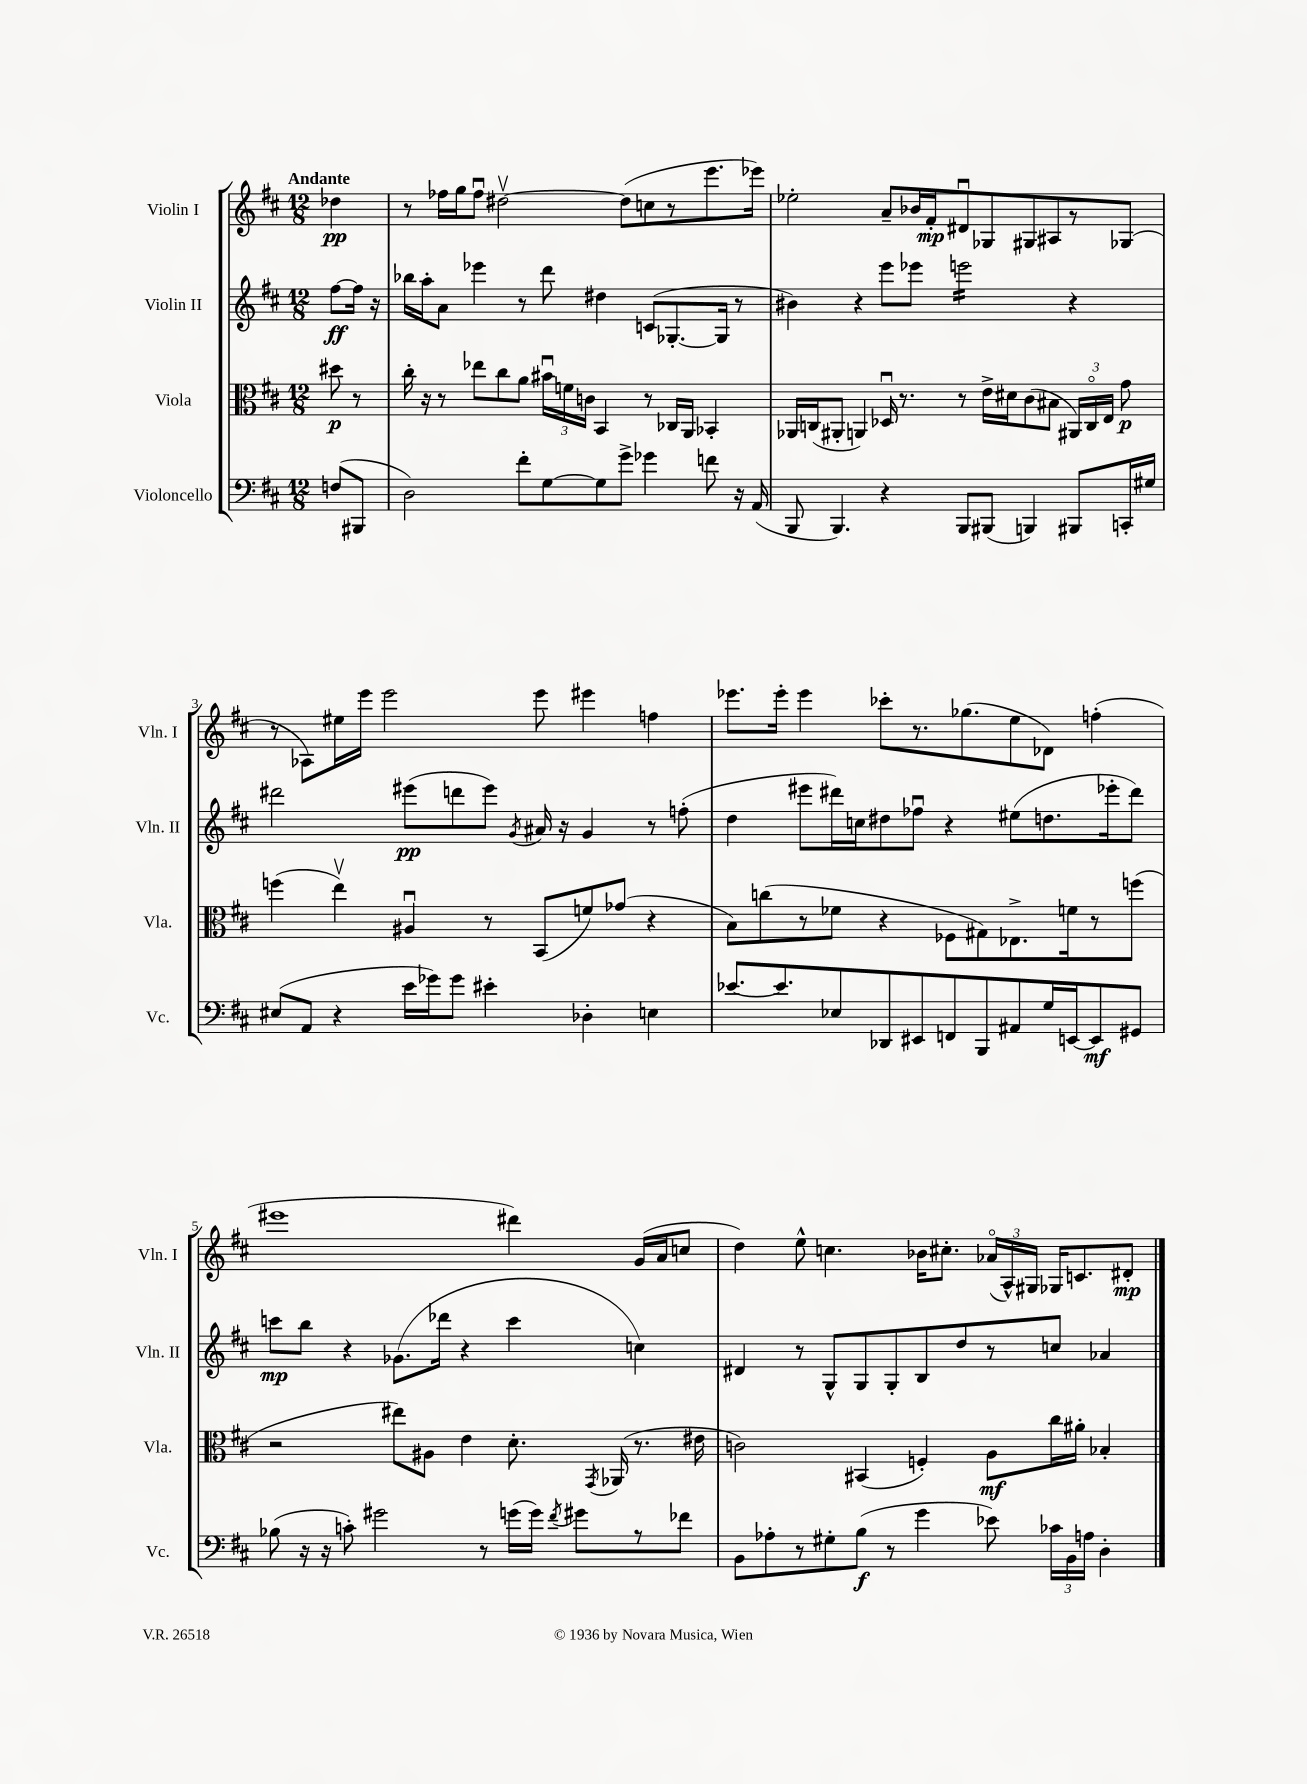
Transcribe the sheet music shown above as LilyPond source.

<<
\new StaffGroup <<
\new Staff = "s0" \with { instrumentName = "Violin I" shortInstrumentName = "Vln. I" } {
    \clef treble \key d \major \numericTimeSignature \time 12/8 \partial 4 \tempo "Andante"
    \autoBeamOff des''4\pp |
    r8 fes''16[ g''16 fes''8]\downbow dis''2~\upbow dis''8[( c''8 r8 e'''8. ees'''16]) |
    ees''2-. a'8[-- bes'16 fis'16-.\mp dis'8\downbow ges8 gis8 ais8 r8 ges8]( |
    r8 aes8[) eis''16 e'''16] e'''2 e'''8 eis'''4 f''4 |
    ees'''8.[ ees'''16]-. ees'''4 ces'''8[-. r8. ges''8.( e''8 des'8]) f''4-.( |
    eis'''1 dis'''4) g'16[( a'16 c''8] |
    d''4) e''8-^ c''4. bes'16[ cis''8.]-. \tuplet 3/2 { aes'16[\flageolet( a16-^) gis16] } ges16[ c'8. dis'8]-.\mp \bar "|." |
}
\new Staff = "s1" \with { instrumentName = "Violin II" shortInstrumentName = "Vln. II" } {
    \clef treble \key d \major \numericTimeSignature \time 12/8 \partial 4
    \autoBeamOff fis''8[~\ff fis''16] r16 |
    bes''16[ a''16-. a'8] ees'''4 r8 d'''8 dis''4 c'8[( ges8.~-. ges16] r8 |
    bis'4) r4 e'''8[ ees'''8] e'''2:16 r4 |
    dis'''2 eis'''8[\pp( d'''8 eis'''8]) \acciaccatura { g'8 } ais'16 r16 g'4 r8 f''8-.( |
    d''4 eis'''8[ dis'''16) c''16 dis''8 fes''8]\downbow r4 eis''8[( d''8. ees'''16-. dis'''8]) |
    c'''8[\mp b''8] r4 ges'8.[( des'''16] r4 c'''4 c''4) |
    dis'4 r8 g8[-^ g8 g8-. b8 d''8 r8 c''8] aes'4 \bar "|." |
}
\new Staff = "s2" \with { instrumentName = "Viola" shortInstrumentName = "Vla." } {
    \clef alto \key d \major \numericTimeSignature \time 12/8 \partial 4
    \autoBeamOff dis''8\p r8 |
    cis''16-. r16 r8 ees''8[ cis''8 a'8] \tuplet 3/2 { bis'16[\downbow f'16 c'16] } b,4 r8 ces16[ a,16] bes,4-. |
    aes,16[ c16( ais,8]-. a,4) des16\downbow r8. r8 e'16[-> dis'16 cis'8( bis8] \tuplet 3/2 { ais,16[) c16\flageolet e16] } g'8\p |
    f''4( e''4\upbow) ais4\downbow r8 b,8[( f'8) ges'8]( r4 |
    b8[) c''8( r8 fes'8] r4 fes8[ gis8) ees8.-> f'16 r8 f''8]( |
    r2 eis''8[) ais8] e'4 d'8.-. \acciaccatura { g,8 } aes,16( r8. eis'16 |
    c'2) bis,4( f4-.) a8[\mf cis''16 ais'16]-. bes4-. \bar "|." |
}
\new Staff = "s3" \with { instrumentName = "Violoncello" shortInstrumentName = "Vc." } {
    \clef bass \key d \major \numericTimeSignature \time 12/8 \partial 4
    \autoBeamOff f8[( bis,,8] |
    d2) fis'8[-. g8~ g8 g'8]-> ges'4 f'8 r16 a,16( |
    b,,8 b,,4.) r4 b,,8[ bis,,8]( b,,4) bis,,8[ c,16-. gis16] |
    eis8[( a,8] r4 e'16[ ges'16) ges'8] eis'4-. des4-. e4 |
    ees'8.[~ ees'8. ees8 des,8 eis,8 f,8 b,,8 ais,8 g16 e,16~ e,8\mf gis,8] |
    bes8( r16 r16 c'8-.) gis'2 r8 g'16[( g'16]) \acciaccatura { fis'8 } gis'8[ r8 fes'8] |
    b,8[ aes8-. r8 gis8-. b8]\f( r8 g'4 ees'8) \tuplet 3/2 { ces'16[ b,16 a16] } d4-. \bar "|." |
}
>>
>>
